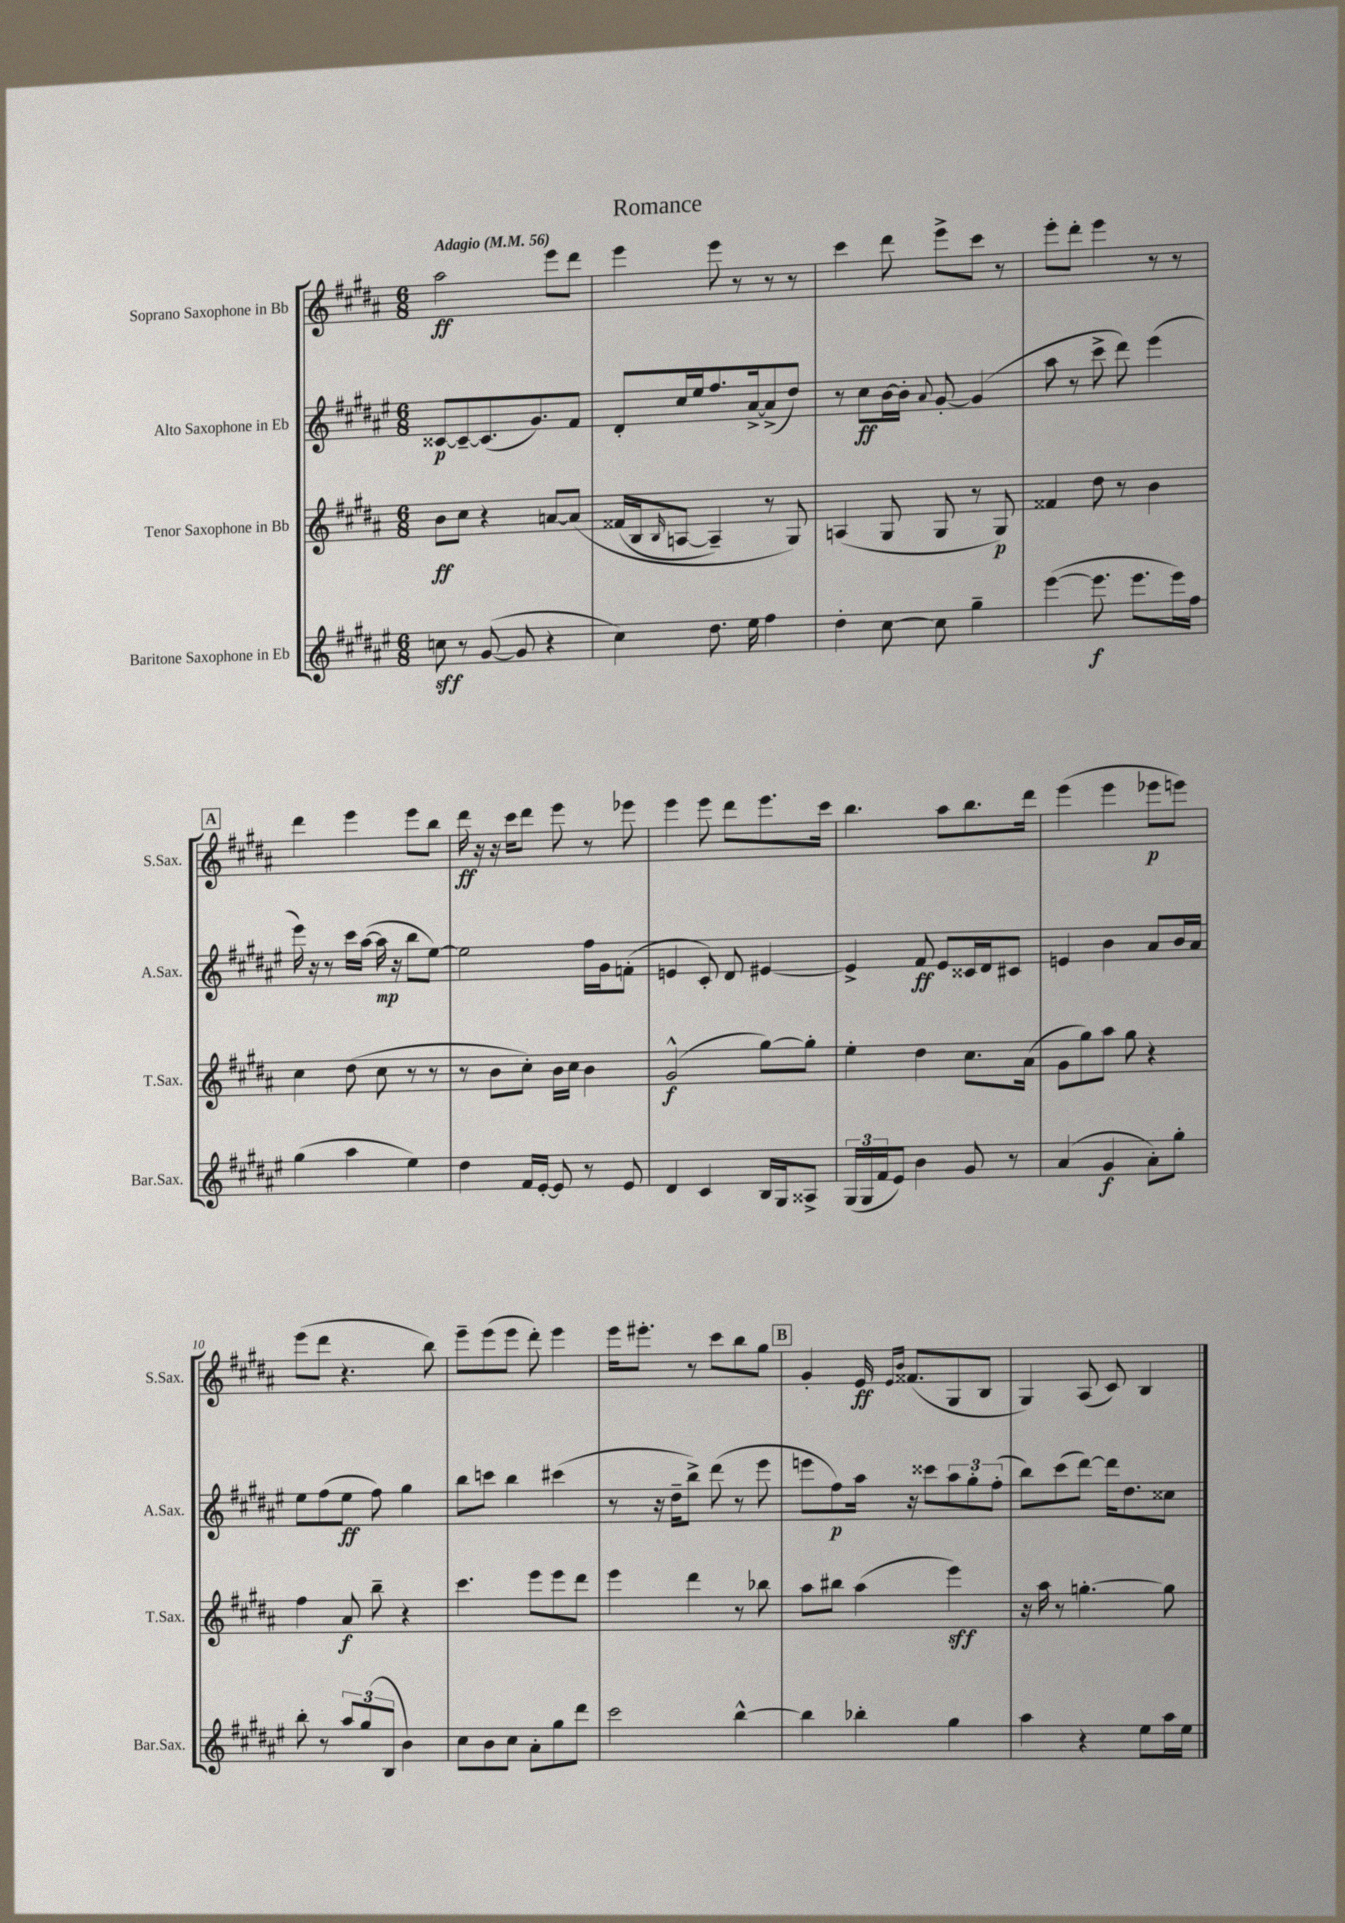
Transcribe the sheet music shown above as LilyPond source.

\header { title = "Romance" }
<<
\new StaffGroup <<
\new Staff = "s0" \with { instrumentName = "Soprano Saxophone in Bb" shortInstrumentName = "S.Sax." } {
    \clef treble \key b \major \numericTimeSignature \time 6/8 \tempo "Adagio" 4 = 56
    ais''2\ff e'''8 dis'''8 |
    e'''4 e'''8 r8 r8 r8 |
    cis'''4 dis'''8 e'''8-> cis'''8 r8 |
    e'''8-. dis'''8-. e'''4 r8 r8 |
    \mark \markup { \box "A" } dis'''4 e'''4 e'''8 b''8 |
    dis'''16\ff r16 r16 cis'''16 dis'''8 e'''8 r8 ees'''8 |
    e'''4 e'''8 dis'''8 e'''8. cis'''16 |
    b''4. ais''8 b''8. dis'''16 |
    e'''4( e'''4 ees'''8\p e'''8) |
    e'''8( dis'''8 r4. b''8) |
    e'''8-- e'''8( e'''8 dis'''8-.) e'''4 |
    e'''16 eis'''8.-. r8 cis'''8 b''8 gis''8 |
    \mark \markup { \box "B" } gis'4-. e'16\ff \grace { e'16 b'16 } fisis'8.( gis8 b8 |
    gis4) ais8( cis'8) b4 \bar "|." |
}
\new Staff = "s1" \with { instrumentName = "Alto Saxophone in Eb" shortInstrumentName = "A.Sax." } {
    \clef treble \key fis \major \numericTimeSignature \time 6/8
    cisis'8~\p cisis'8~-- cisis'8.( gis'8.) fis'8 |
    dis'8-. cis''16 eis''16 fis''8. ais'16~-> ais'8->( dis''8) |
    r8 cis''8\ff b'16~ b'16-. \appoggiatura { ais'8 } gis'8~-. gis'4( |
    ais''8 r8 cis'''8-> dis'''8) eis'''4( |
    \mark \markup { \box "A" } eis'''16) r16 r8 cis'''16 ais''16~( ais''16\mp r16 b''8 eis''8~) |
    eis''2 fis''16 gis'16 f'8-.( |
    e'4 cis'8-.) dis'8 eis'4~ |
    eis'4-> fis'8\ff eis'8 cisis'16 dis'16 cis'8 |
    e'4 b'4 ais'8 b'16 ais'16 |
    eis''8 fis''8( eis''8\ff fis''8) gis''4 |
    b''8 c'''8 b''4 cis'''4( |
    r8 r16 dis''16-- b''8->) dis'''8( r8 eis'''8 |
    \mark \markup { \box "B" } e'''8 fis''8\p) ais''16 r16 cisis'''8 \tuplet 3/2 { ais''8 gis''8-. fis''8-.( } |
    b''8) cis'''8( dis'''8~) dis'''16 dis''8. cisis''8 \bar "|." |
}
\new Staff = "s2" \with { instrumentName = "Tenor Saxophone in Bb" shortInstrumentName = "T.Sax." } {
    \clef treble \key b \major \numericTimeSignature \time 6/8
    b'8\ff cis''8 r4 a'8~ a'8\( |
    fisis'16( b16 \grace { b16 } a8~ a4--) r8 gis8\) |
    a4( gis8 gis8 r8 gis8\p) |
    fisis'4 dis''8 r8 b'4 |
    \mark \markup { \box "A" } cis''4 dis''8( cis''8 r8 r8 |
    r8 b'8 cis''8-.) b'16 cis''16 b'4 |
    gis'2-^\f( gis''8~) gis''8-. |
    e''4-. dis''4 cis''8. ais'16( |
    gis'8 gis''8) ais''8 gis''8 r4 |
    fis''4 ais'8\f b''8-- r4 |
    cis'''4. e'''8 e'''8 dis'''8 |
    e'''4 dis'''4 r8 bes''8 |
    \mark \markup { \box "B" } ais''8 bis''8 ais''4( e'''4\sff) |
    r16 ais''16 r8 g''4.~-. g''8 \bar "|." |
}
\new Staff = "s3" \with { instrumentName = "Baritone Saxophone in Eb" shortInstrumentName = "Bar.Sax." } {
    \clef treble \key fis \major \numericTimeSignature \time 6/8
    c''8\sff r8 gis'8~( gis'8 r4 |
    cis''4) dis''8. eis''16 fis''4 |
    dis''4-. cis''8~ cis''8 gis''4-- |
    eis'''4~( eis'''8.\f eis'''8. eis'''16) fis''16 |
    \mark \markup { \box "A" } gis''4( ais''4 eis''4) |
    dis''4 fis'16 eis'16~-. eis'8 r8 eis'8 |
    dis'4 cis'4 b16 gis16 aisis8-> |
    \tuplet 3/2 { gis16( gis16 fis'16 } eis'8) b'4 gis'8 r8 |
    ais'4( gis'4\f ais'8-.) gis''8-. |
    b''8-. r8 \tuplet 3/2 { ais''8 gis''8( b8 } b'4) |
    cis''8 b'8 cis''8 ais'8-. gis''8 dis'''8 |
    cis'''2 b''4~-^ |
    \mark \markup { \box "B" } b''4 bes''4-. gis''4 |
    ais''4 r4 eis''8 ais''16 eis''16 \bar "|." |
}
>>
>>
